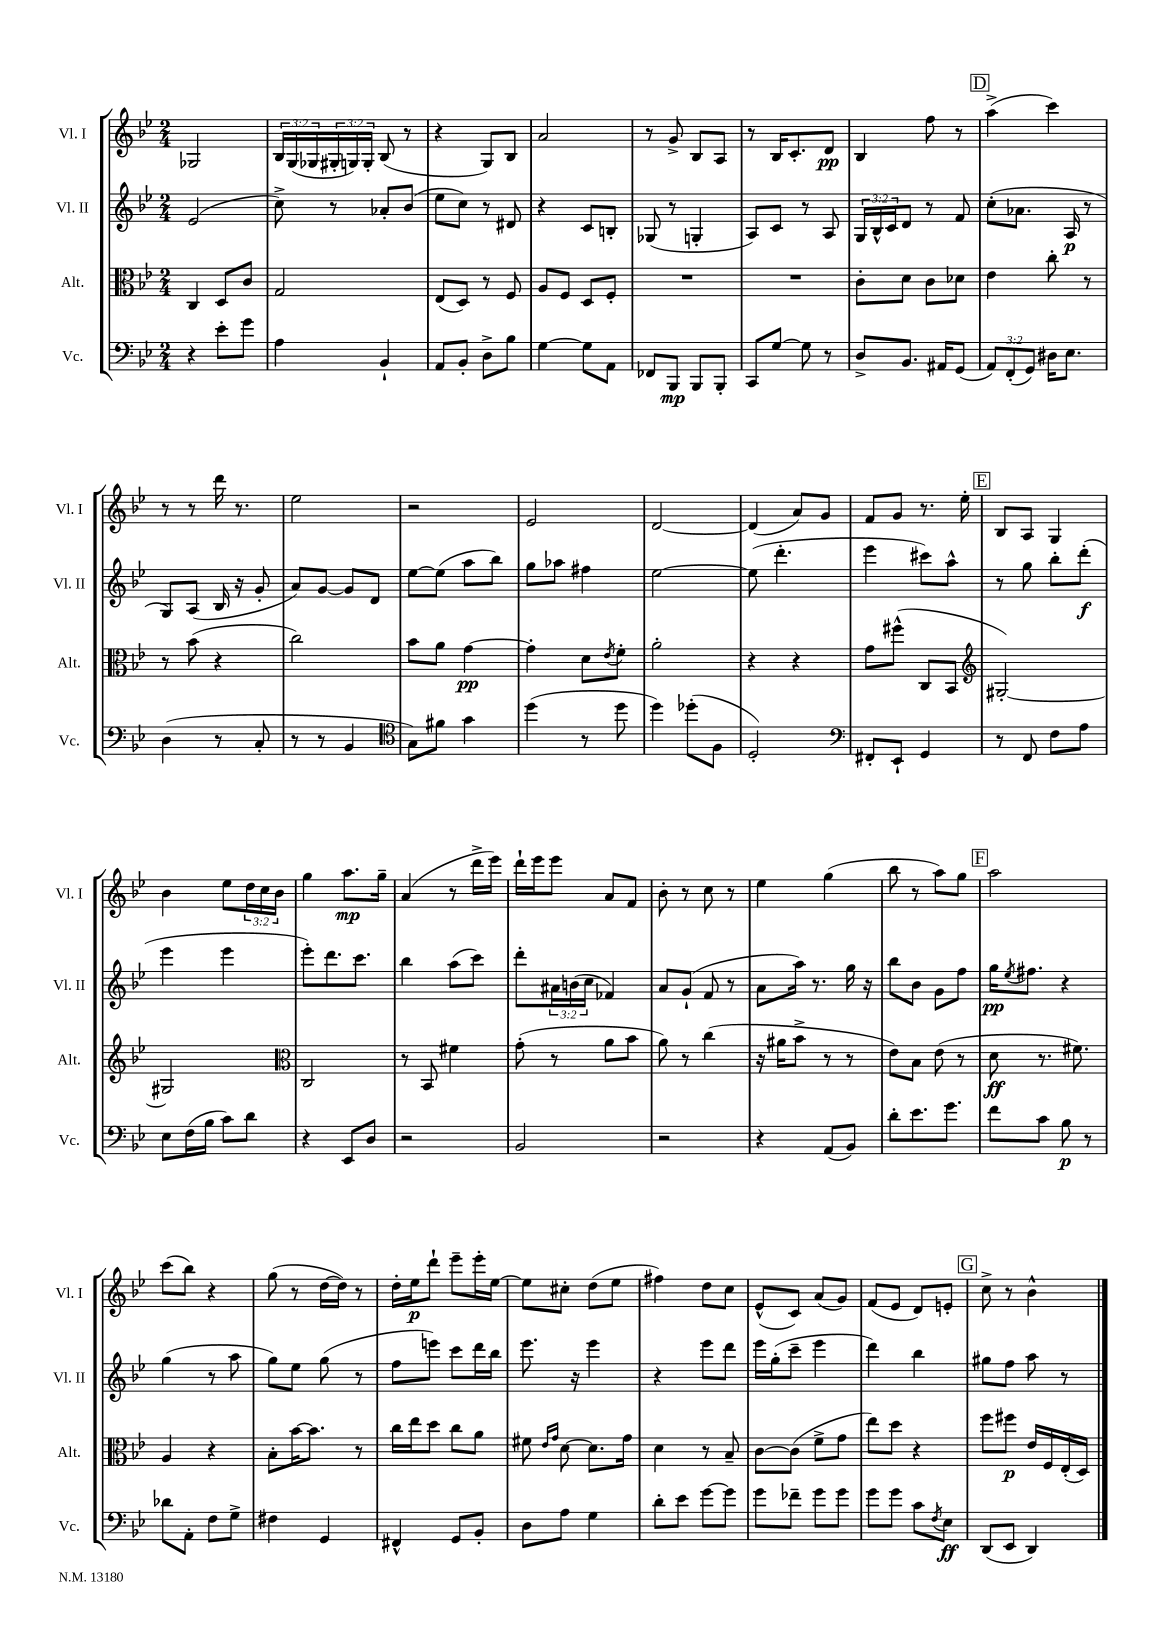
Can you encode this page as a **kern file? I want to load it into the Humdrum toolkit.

**kern	**dynam	**kern	**dynam	**kern	**dynam	**kern	**dynam
*part4	*part4	*part3	*part3	*part2	*part2	*part1	*part1
*staff4	*staff4	*staff3	*staff3	*staff2	*staff2	*staff1	*staff1
*I"Vc.	*	*I"Alt.	*	*I"Vl. II	*	*I"Vl. I	*
*I'Vc.	*	*I'Alt.	*	*I'Vl. II	*	*I'Vl. I	*
*clefF4	*	*clefC3	*	*clefG2	*	*clefG2	*
*k[b-e-]	*	*k[b-e-]	*	*k[b-e-]	*	*k[b-e-]	*
*M2/4	*	*M2/4	*	*M2/4	*	*M2/4	*
=22	=22	=22	=22	=22	=22	=22	=22
4r	.	4C/	.	(2e-/	.	2G-X/	.
8e-'\L	.	8D/L	.	.	.	.	.
8g\J	.	8c/J	.	.	.	.	.
=23	=23	=23	=23	=23	=23	=23	=23
4A\	.	2G/	.	8cc^\)	.	24B-/LL	.
.	.	.	.	.	.	(24G/	.
.	.	.	.	.	.	24G-X/	.
.	.	.	.	8r	.	24G#X'/	.
.	.	.	.	.	.	24Gn/)	.
.	.	.	.	.	.	24G'/JJ	.
4BB-`/	.	.	.	8a-X'/L	.	(8B-/	.
.	.	.	.	(8b-/J	.	8r	.
=24	=24	=24	=24	=24	=24	=24	=24
8AA/L	.	(8E-/L	.	8ee-\L	.	4r	.
8BB-'/J	.	8D/J)	.	8cc\J)	.	.	.
8D^\L	.	8r	.	8r	.	8G/L)	.
8B-\J	.	8F/	.	8d#X/	.	8B-/J	.
=25	=25	=25	=25	=25	=25	=25	=25
[4G\	.	8A/L	.	4r	.	2a/	.
.	.	8F/J	.	.	.	.	.
8G\L]	.	8D/L	.	8c/L	.	.	.
8AA\J	.	8F'/J	.	8Bn'/J	.	.	.
=26	=26	=26	=26	=26	=26	=26	=26
8FF-X/L	.	2r	.	(8G-X/	.	8r	.
8BBB-/J	mp	.	.	8r	.	8g^/	.
8BBB-/L	.	.	.	4Gn'/	.	8B-/L	.
8BBB-'/J	.	.	.	.	.	8A/J	.
=27	=27	=27	=27	=27	=27	=27	=27
8CC/L	.	2r	.	8A/L)	.	8r	.
[8G/J	.	.	.	8c/J	.	16B-/KL	.
.	.	.	.	.	.	8.c'/	.
8G\]	.	.	.	8r	.	.	.
8r	.	.	.	8A/	.	8d/J	pp
=28	=28	=28	=28	=28	=28	=28	=28
8D^/L	.	8c'\L	.	24G/LL	.	4B-/	.
.	.	.	.	24B-^^/	.	.	.
.	.	.	.	24c/J	.	.	.
8.BB-/J	.	8d\J	.	8d/J	.	.	.
.	.	8c\L	.	8r	.	8ff\	.
16AA#X/KL	.	.	.	.	.	.	.
(8GG/J	.	8d-X\J	.	8f/	.	8r	.
!!LO:REH:place=s1:t=D
=29	=29	=29	=29	=29	=29	=29	=29
12AA/L)	.	4e-\	.	(8cc'\L	.	(4aa^\	.
(12FF'/	.	.	.	.	.	.	.
.	.	.	.	8.a-X\J	.	.	.
12GG/J)	.	.	.	.	.	.	.
16D#X\KL	.	8cc'\	.	.	.	4ccc\)	.
8.E-\J	.	.	.	16A/	p	.	.
.	.	8r	.	8r	.	.	.
!!LO:LB:g=z
=30	=30	=30	=30	=30	=30	=30	=30
(4D\	.	8r	.	8G/L)	.	8r	.
.	.	(8b-\	.	(8A/J	.	8r	.
8r	.	4r	.	16B-/	.	16ddd\	.
.	.	.	.	16r	.	8.r	.
8C'/	.	.	.	8g'/	.	.	.
=31	=31	=31	=31	=31	=31	=31	=31
8r	.	2cc\)	.	8a/L)	.	2ee-\	.
8r	.	.	.	[8g/J	.	.	.
4BB-/	.	.	.	8g/L]	.	.	.
.	.	.	.	8d/J	.	.	.
=32	=32	=32	=32	=32	=32	=32	=32
*clefC4	*	*	*	*	*	*	*
8G\L)	.	8b-\L	.	[8ee-\L	.	2r	.
8f#X\J	.	8a\J	.	(8ee-\J]	.	.	.
4g\	.	[4g\	pp	8aa\L	.	.	.
.	.	.	.	8bb-\J)	.	.	.
=33	=33	=33	=33	=33	=33	=33	=33
(4dd\	.	4g'\]	.	8gg\L	.	2e-/	.
.	.	.	.	8aa-X\J	.	.	.
8r	.	8d\L	.	4ff#X\	.	.	.
.	.	8qe-/	.	.	.	.	.
8dd\	.	8f'\J	.	.	.	.	.
=34	=34	=34	=34	=34	=34	=34	=34
4dd\)	.	2a'\	.	[2ee-\	.	[2d/	.
(8dd-X'\L	.	.	.	.	.	.	.
8F\J	.	.	.	.	.	.	.
=35	=35	=35	=35	=35	=35	=35	=35
2D'/)	.	4r	.	(8ee-\]	.	(4d/]	.
.	.	.	.	4.ddd'\	.	.	.
.	.	4r	.	.	.	8a/L)	.
.	.	.	.	.	.	8g/J	.
=36	=36	=36	=36	=36	=36	=36	=36
*clefF4	*	*	*	*	*	*	*
8FF#X'/L	.	8g\L	.	4eee-\	.	8f/L	.
8EE-`/J	.	(8ff#X^^\J	.	.	.	8g/J	.
4GG/	.	8C/L	.	8ccc#X\L)	.	8.r	.
.	.	8BB-/J	.	8aa^^\J	.	.	.
.	.	.	.	.	.	16ee-'\	.
!!LO:REH:place=s1:t=E
=37	=37	=37	=37	=37	=37	=37	=37
*	*	*clefG2	*	*	*	*	*
8r	.	[2G#X'/)	.	8r	.	8B-/L	.
8FF/	.	.	.	8gg\	.	8A/J	.
8F\L	.	.	.	8bb-'\L	.	4G/	.
8A\J	.	.	.	(8ddd'\J	f	.	.
!!LO:LB:g=z
=38	=38	=38	=38	=38	=38	=38	=38
8E-\L	.	2G#X/]	.	4eee-\	.	4b-\	.
(16F\L	.	.	.	.	.	.	.
16B-\JJ	.	.	.	.	.	.	.
8c\L)	.	.	.	4eee-\	.	8ee-\L	.
8d\J	.	.	.	.	.	24dd\L	.
.	.	.	.	.	.	24cc\	.
.	.	.	.	.	.	24b-\JJ	.
=39	=39	=39	=39	=39	=39	=39	=39
*	*	*clefC3	*	*	*	*	*
4r	.	2C/	.	8eee-'\L)	.	4gg\	.
.	.	.	.	8.ddd\	.	.	.
8EE-/L	.	.	.	.	.	8.aa\L	mp
.	.	.	.	8.ccc\J	.	.	.
8D/J	.	.	.	.	.	.	.
.	.	.	.	.	.	16gg~\Jk	.
=40	=40	=40	=40	=40	=40	=40	=40
2r	.	8r	.	4bb-\	.	(4a/	.
.	.	8BB-/	.	.	.	.	.
.	.	4f#X\	.	(8aa\L	.	8r	.
.	.	.	.	8ccc\J)	.	16ddd^\LL	.
.	.	.	.	.	.	16eee-\JJ)	.
=41	=41	=41	=41	=41	=41	=41	=41
2BB-/	.	(8g'\	.	8ddd'\L	.	16ddd`\LL	.
.	.	.	.	.	.	16eee-\J	.
.	.	8r	.	24a#X\L	.	8eee-\J	.
.	.	.	.	(24bn\	.	.	.
.	.	.	.	24cc\JJ	.	.	.
.	.	8a\L	.	4f-X/)	.	8a/L	.
.	.	8b-\J	.	.	.	8f/J	.
=42	=42	=42	=42	=42	=42	=42	=42
2r	.	8a\)	.	8a/L	.	8b-'\	.
.	.	8r	.	(8g`/J	.	8r	.
.	.	(4cc\	.	8f/	.	8cc\	.
.	.	.	.	8r	.	8r	.
=43	=43	=43	=43	=43	=43	=43	=43
4r	.	16r	.	8a\L	.	4ee-\	.
.	.	16a#X\KL	.	.	.	.	.
.	.	8b-^\J	.	16aa\Jk)	.	.	.
.	.	.	.	8.r	.	.	.
(8AA/L	.	8r	.	.	.	(4gg\	.
8BB-/J)	.	8r	.	16gg\	.	.	.
.	.	.	.	16r	.	.	.
=44	=44	=44	=44	=44	=44	=44	=44
8d'\L	.	8e-\L)	.	8bb-\L	.	8bb-\	.
8.e-\	.	8B-\J	.	8b-\J	.	8r	.
.	.	(8e-\	.	8g\L	.	8aa\L)	.
8.g\J	.	.	.	.	.	.	.
.	.	8r	.	8ff\J	.	8gg\J	.
!!LO:REH:place=s1:t=F
=45	=45	=45	=45	=45	=45	=45	=45
8f\L	.	8d\	ff	16gg\KL	pp	2aa\	.
.	.	.	.	8qee-/	.	.	.
.	.	.	.	8.ff#X\J	.	.	.
8c\J	.	8.r	.	.	.	.	.
8B-\	p	.	.	4r	.	.	.
.	.	8.f#X\)	.	.	.	.	.
8r	.	.	.	.	.	.	.
!!LO:LB:g=z
=46	=46	=46	=46	=46	=46	=46	=46
8d-X\L	.	4A/	.	(4gg\	.	(8ccc\L	.
8AA'\J	.	.	.	.	.	8bb-\J)	.
8F\L	.	4r	.	8r	.	4r	.
8G^\J	.	.	.	8aa\	.	.	.
=47	=47	=47	=47	=47	=47	=47	=47
4F#X\	.	8B-'\L	.	8gg\L)	.	(8gg\	.
.	.	[16b-\K	.	8ee-\J	.	8r	.
.	.	8.b-\J]	.	.	.	.	.
4GG/	.	.	.	(8gg\	.	[16dd\LL	.
.	.	.	.	.	.	16dd\JJ])	.
.	.	8r	.	8r	.	8r	.
=48	=48	=48	=48	=48	=48	=48	=48
4FF#X^^/	.	16cc\LL	.	8ff\L	.	16dd'\LL	.
.	.	16ee-\J	.	.	.	16ee-\J	p
.	.	8dd\J	.	8eeen\J)	.	8ddd`\J	.
8GG/L	.	8cc\L	.	8ccc\L	.	8eee-~\L	.
8BB-'/J	.	8a\J	.	16ddd\L	.	16eee-'\L	.
.	.	.	.	16bb-\JJ	.	[16ee-\JJ	.
=49	=49	=49	=49	=49	=49	=49	=49
8D\L	.	8f#X\	.	8.eee-\	.	8ee-\L]	.
.	.	16qqe-/LL	.	.	.	.	.
.	.	16qqg/JJ	.	.	.	.	.
8A\J	.	[8d\	.	.	.	8cc#X'\J	.
.	.	.	.	16r	.	.	.
4G\	.	8.d\L]	.	4eee-\	.	(8dd\L	.
.	.	.	.	.	.	8ee-\J	.
.	.	16g\Jk	.	.	.	.	.
=50	=50	=50	=50	=50	=50	=50	=50
8d'\L	.	4d\	.	4r	.	4ff#X\)	.
8e-\J	.	.	.	.	.	.	.
[8g\L	.	8r	.	8eee-\L	.	8dd\L	.
8g\J]	.	8B-~/	.	8ddd\J	.	8cc\J	.
=51	=51	=51	=51	=51	=51	=51	=51
8g\L	.	[8c\L	.	16eee-\LL	.	(8e-^^/L	.
.	.	.	.	(16gg'\J	.	.	.
8f-X~\J	.	(8c\J]	.	8ccc~\J	.	8c/J)	.
8g\L	.	8f^\L	.	4eee-\	.	(8a/L	.
8g\J	.	8g\J	.	.	.	8g/J)	.
=52	=52	=52	=52	=52	=52	=52	=52
8g\L	.	8ee-\L)	.	4ddd\)	.	(8f/L	.
8g\J	.	8dd\J	.	.	.	8e-/J	.
8c\L	.	4r	.	4bb-\	.	8d/L)	.
8qF/	.	.	.	.	.	.	.
8E-\J	ff	.	.	.	.	8en'/J	.
!!LO:REH:place=s1:t=G
=53	=53	=53	=53	=53	=53	=53	=53
(8DD/L	.	8ff\L	.	8gg#X\L	.	8cc^\	.
8EE-/J	.	8ff#X\J	p	8ff\J	.	8r	.
4DD/)	.	16e-/LL	.	8aa\	.	4b-^^\	.
.	.	16F/	.	.	.	.	.
.	.	(16E-'/	.	8r	.	.	.
.	.	16D/JJ)	.	.	.	.	.
==	==	==	==	==	==	==	==
*-	*-	*-	*-	*-	*-	*-	*-
